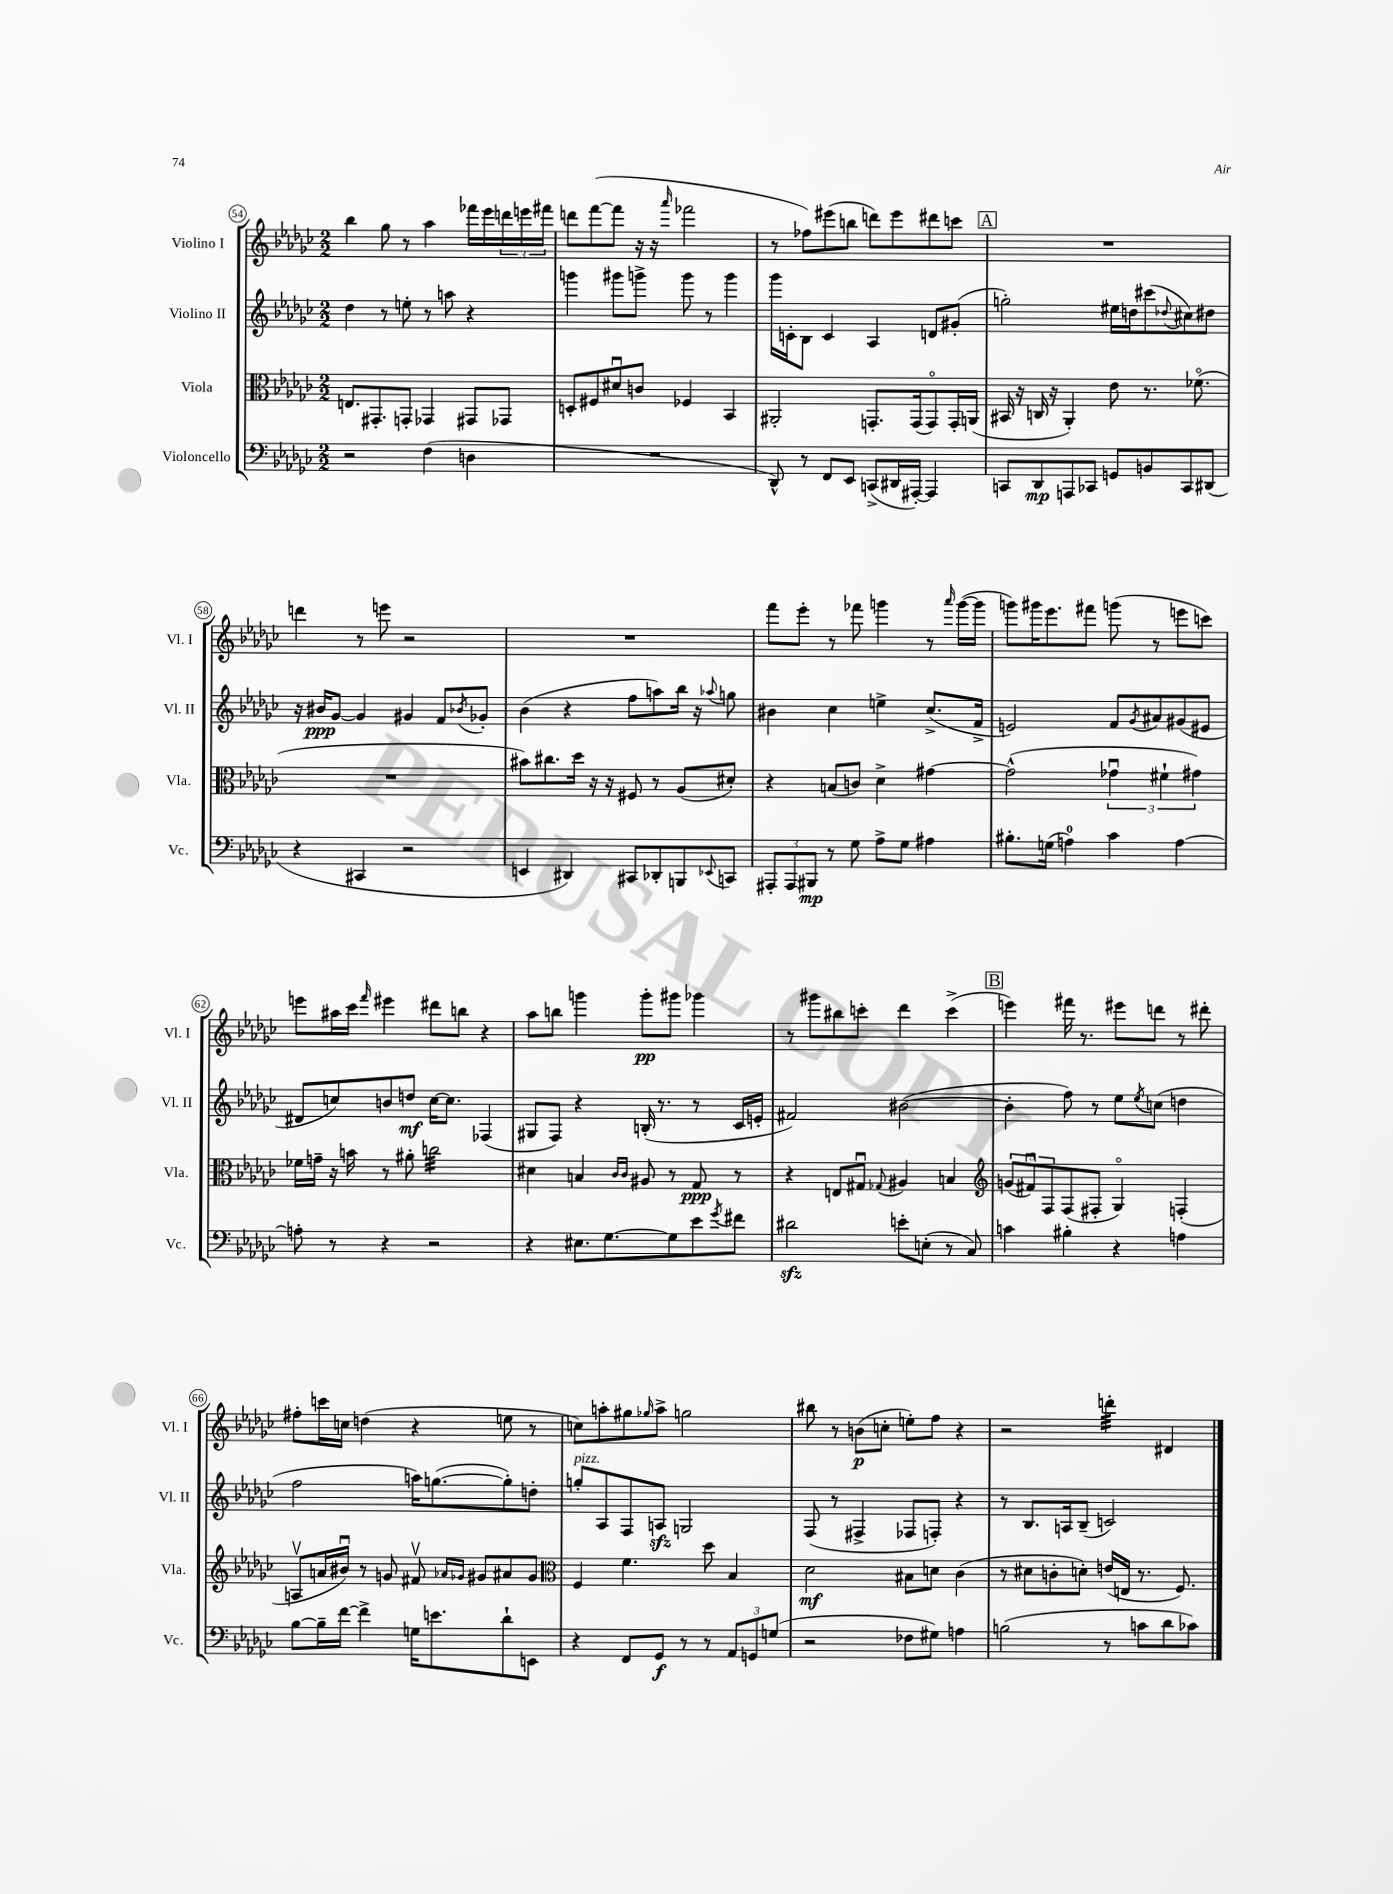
<<
\new StaffGroup <<
\new Staff = "s0" \with { instrumentName = "Violino I" shortInstrumentName = "Vl. I" } {
    \clef treble \key ges \major \numericTimeSignature \time 2/2
    bes''4 ges''8 r8 aes''4 fes'''16 ees'''16 \tuplet 3/2 { d'''16 e'''16 fis'''16 } |
    d'''8 f'''8~( f'''8 r16 r16 \grace { aes'''16 } fes'''2 |
    r8 fes''8) eis'''8( b''8 d'''8) eis'''8 dis'''8 c'''8 |
    \mark \markup { \box "A" } R1 |
    d'''4 r8 e'''8 r2 |
    R1 |
    f'''8 ees'''8-. r8 fes'''8 g'''4 r8 \grace { aes'''16 } g'''16~( g'''16 |
    g'''8) gis'''16 ees'''8. fis'''8 g'''8( r8 e'''8 c'''8) |
    e'''8 ais''16 ces'''16 \grace { f'''16 } eis'''4 dis'''8 b''8 r4 |
    aes''8 b''8 g'''4 g'''8-.\pp gis'''8 ges'''4 |
    r8 gis'''8 bis''8 c'''8-. des'''4 c'''4->( |
    \mark \markup { \box "B" } e'''4) fis'''16 r8. eis'''8 d'''8 r8 dis'''8-. |
    fis''8-. c'''16 c''16 d''4( r4 e''8 r8 |
    c''8) a''8-. gis''8 \grace { ges''16 } a''8-> g''2 |
    bis''8 r8 b'8\p( c''8-. e''8-.) f''8 r4 |
    r2 d'''4:32-. dis'4 \bar "|." |
}
\new Staff = "s1" \with { instrumentName = "Violino II" shortInstrumentName = "Vl. II" } {
    \clef treble \key ges \major \numericTimeSignature \time 2/2
    des''4 r8 e''8-. r8 a''8 r4 |
    g'''4 gis'''8 g'''8-> g'''8 r8 g'''4 |
    ges'''16 c'16-. bes8 c'4 aes4 d'8 gis'8-.( |
    \mark \markup { \box "A" } g''2-.) eis''16 d''16 cis'''8( \appoggiatura { des''8 } cis''8) dis''8 |
    r16 bis'16\ppp ges'8~ ges'4 gis'4 f'8 \acciaccatura { bes'8 } ges'8-. |
    bes'4( r4 f''8 a''8) bes''16 r16 \appoggiatura { aes''8 } g''8 |
    bis'4 ces''4 e''4-> ces''8.->( f'16-> |
    e'2) f'8 \acciaccatura { ges'8 } ais'8 gis'8( eis'8 |
    dis'8 c''8) b'8 d''8\mf c''16~ c''8. fes4( |
    gis8 f8) r4 b16-.( r8. r8 ces'16 e'16-. |
    fis'2) bis'2~( |
    \mark \markup { \box "B" } bis'4-. f''8) r8 ees''8 \acciaccatura { ees''8 } c''8( d''4 |
    f''2 a''16) g''8.~( g''8-.) d''8-. |
    g''8-.^\markup { \italic "pizz." } aes8 f8 a8\sfz g2 |
    f8( r8 fis4-> fes8 f8-.) r4 |
    r8 bes8. a16 bes8--( c'2) \bar "|." |
}
\new Staff = "s2" \with { instrumentName = "Viola" shortInstrumentName = "Vla." } {
    \clef alto \key ges \major \numericTimeSignature \time 2/2
    e8. gis,8.-. g,8-. ges,4 gis,8 ges,8 |
    d8-. fis8 dis'8\downbow c'8 fes4 bes,4 |
    ais,2-. g,8.-. g,16( g,8\flageolet) g,16-. a,16( |
    \mark \markup { \box "A" } bis,16 r16 c16 r16 aes,4-.) ees'8 r8. fes'8.\flageolet( |
    R1 |
    bis'8) cis''8. des''16 r16 r16 fis8 r8 aes8( dis'8-.) |
    r4 b8( c'8) des'4-> gis'4~ |
    gis'2-^( \tuplet 3/2 { ges'4\downbow fis'4-! gis'4) } |
    fes'16 g'16-- r16 b'16 r8 ais'8-. c''2:32 |
    dis'4 b4 \grace { ces'16 ces'16 } ais8 r8 ges8\ppp r8 |
    r4 e8 gis8\downbow \appoggiatura { ges8 } ais4 b4 |
    \mark \markup { \box "B" } \clef treble \tuplet 3/2 { g'8( fis'8\downbow) f8 } f8( fis8-. ges4\flageolet) f4-.( |
    a8\upbow a'16 bis'16\downbow) r8 g'8 fis'8\upbow \grace { aes'16 ges'16 } gis'8 ais'8 gis'8 |
    \clef alto f4 f'4. des''8 bes4 |
    des'2\mf bis8 d'8 ces'4( |
    r8 dis'8 c'8-. d'8-.) e'16( e16 r8. f8.) \bar "|." |
}
\new Staff = "s3" \with { instrumentName = "Violoncello" shortInstrumentName = "Vc." } {
    \clef bass \key ges \major \numericTimeSignature \time 2/2
    r2 f4( d4 |
    R1 |
    des,8-^) r8 f,8 ees,8 c,8->( dis,16 ais,,16~-.) ais,,4 |
    \mark \markup { \box "A" } c,8 des,8\mp a,,8 ces,8 g,8 b,8 ces,8 dis,8( |
    r4 cis,4 r2 |
    e,4 dis,4) cis,8 des,8-. b,,8 \appoggiatura { ees,8 } c,8 |
    \tuplet 3/2 { ais,,8-. ais,,8 bis,,8\mp } r8 ges8 aes8-> ges8 ais4 |
    bis8.-. g16( a4-0) ces'4 a4~ |
    a8-. r8 r4 r2 |
    r4 eis8. ges8.~ ges8 ees'8 \acciaccatura { ges'8 } fis'8 |
    dis'2\sfz e'8-. e8-.( r8 ces8) |
    \mark \markup { \box "B" } c'4 bis4-. r4 a4 |
    bes8~ bes16-- f'16~ f'4-> g16 e'8. des'8-! e,8 |
    r4 f,8 ges,8\f r8 r8 \tuplet 3/2 { aes,8 g,8 g8( } |
    r2 fes8 gis8) a4 |
    b2( r8 c'8 des'8 ces'8) \bar "|." |
}
>>
>>
\layout { \context { \Score currentBarNumber = #54 \override BarNumber.stencil = #(make-stencil-circler 0.1 0.3 ly:text-interface::print) } }
